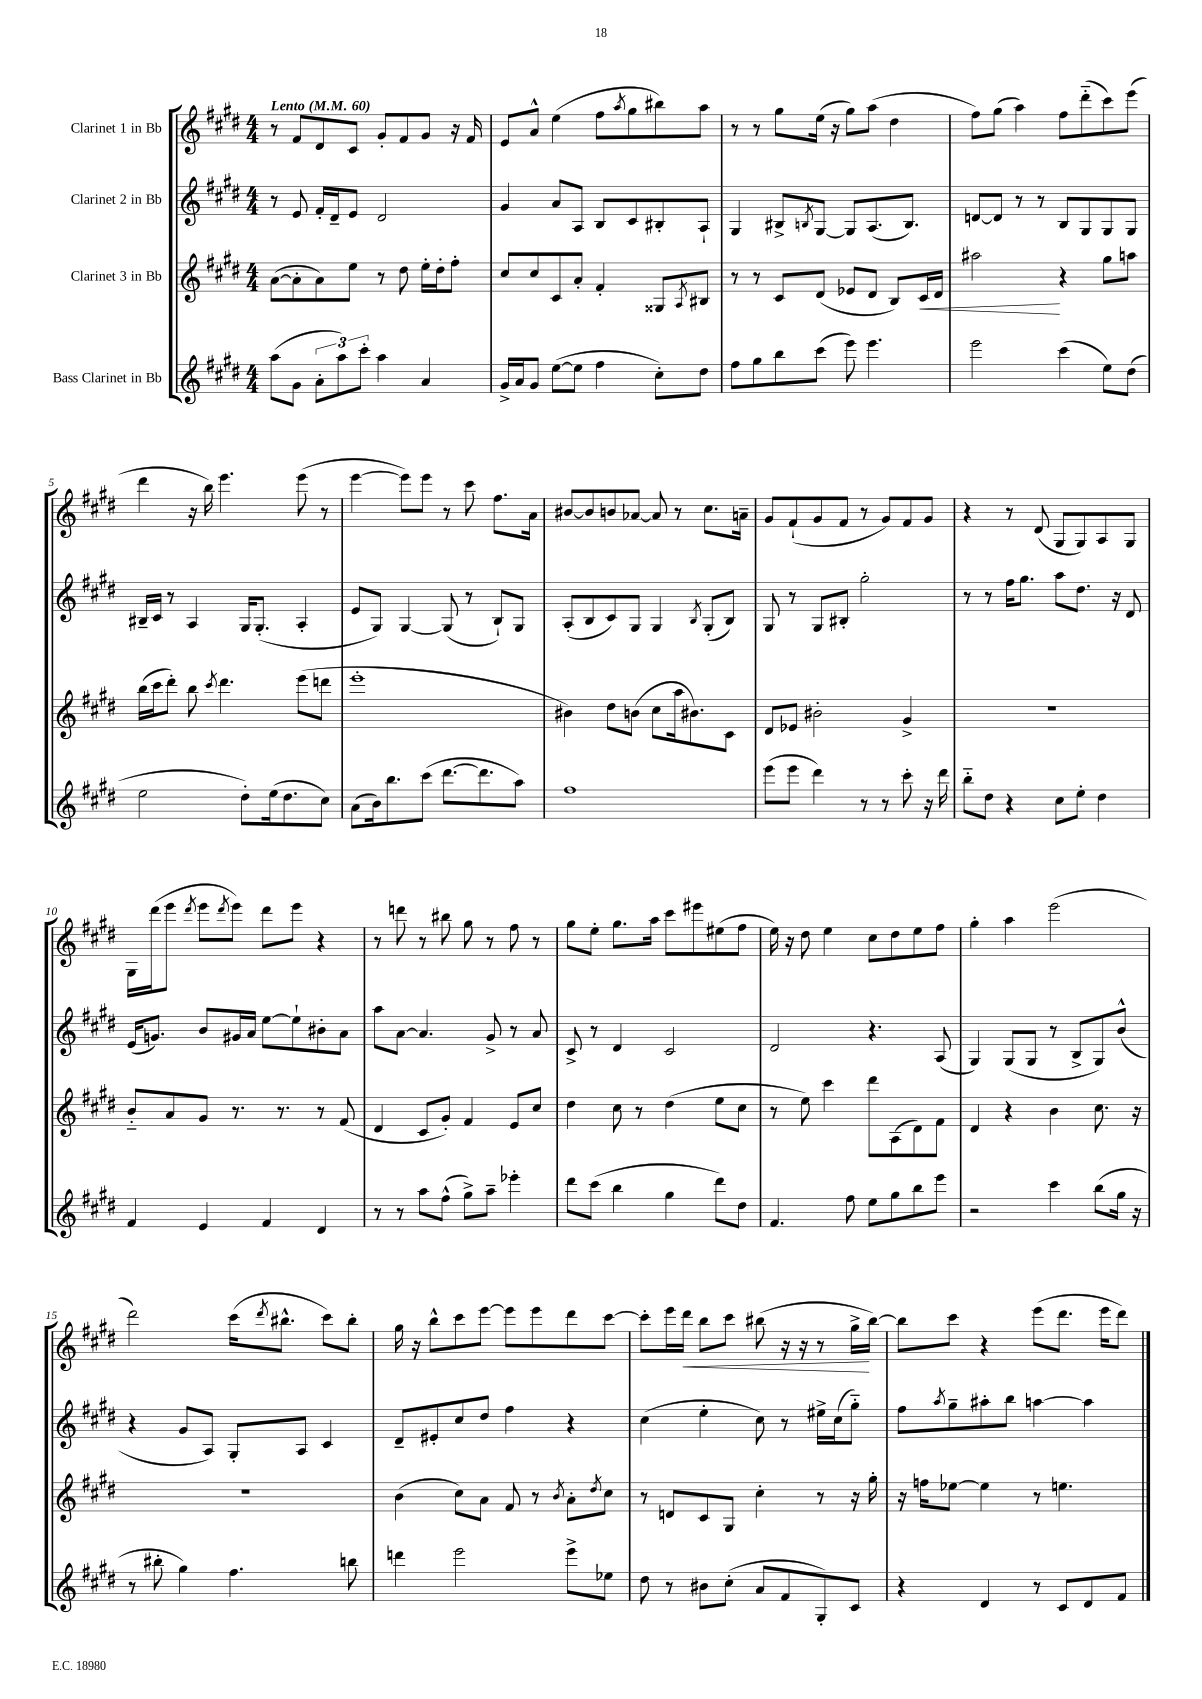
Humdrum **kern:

**kern	**kern	**kern	**kern
*staff4	*staff3	*staff2	*staff1
*clefG2	*clefG2	*clefG2	*clefG2
*k[f#c#g#d#]	*k[f#c#g#d#]	*k[f#c#g#d#]	*k[f#c#g#d#]
*M4/4	*M4/4	*M4/4	*M4/4
*MM60	*MM60	*MM60	*MM60
(8aa	([8a	8r	8r
8g#	8a']	8e	8f#
12a'	8a)	16f#'	8d#
.	.	16d#~	.
12aa)	.	.	.
.	8ee	8e	8c#
12ccc#'	.	.	.
4aa	8r	2d#	8g#'
.	8dd#	.	8f#
4a	16ee'	.	8g#
.	16dd#'	.	.
.	8ff#'	.	16r
.	.	.	16f#
=	=	=	=
16g#^	8cc#	4g#	8e
16a	.	.	.
8g#	8cc#	.	8a^^
([8ee	8c#	8a	(4ee
8ee]	8a'	8A	.
4ff#	4f#'	8B	8ff#
.	.	.	8qaa
.	.	8c#	8gg#
8cc#')	8G##	8B#'	8bb#)
.	8qA	.	.
8dd#	8B#	8A`	8aa
=	=	=	=
8ff#	8r	4G#	8r
8gg#	8r	.	8r
8bb	8c#	8B#^	8gg#
.	.	8qB	.
(8ccc#	(8d#	[8G#	(16ee
.	.	.	16r
8eee)	8e-	8G#]	8gg#)
4.eee	8d#	(8.A	(8aa
.	8B)	.	4dd#
.	.	8.B)	.
.	16c#	.	.
.	16d#	.	.
=	=	=	=
2eee	2aa#	[8d	8ff#)
.	.	8d]	(8gg#
.	.	8r	4aa)
.	.	8r	.
(4ccc#	4r	8B	8ff#
.	.	8G#	(8ddd#'~
8ee)	8gg#	8G#	8ccc#)
(8dd#	8aa	8G#	(8eee
=	=	=	=
2ee	(16bb	16B#~	4ddd#
.	16ccc#	16c#	.
.	8ddd#')	8r	.
.	8bb	4A	16r
.	.	.	16bb)
.	8qccc#	.	.
.	4.ddd#	.	4.eee
8dd#')	.	16G#	.
.	.	(8.G#'	.
(16ee	.	.	.
8.dd#	.	.	.
.	(8eee	4A'	(8eee
8cc#)	8ddd	.	8r
=	=	=	=
(8a	1eee'	8e	[4eee
16b)	.	8G#)	.
8.bb	.	.	.
.	.	[4G#	8eee])
(8ccc#	.	.	8eee
[8.ddd#	.	(8G#]	8r
.	.	8r	8ccc#
8.ddd#]	.	.	.
.	.	8B`)	8.ff#
8aa)	.	8G#	.
.	.	.	16a
=	=	=	=
1ff#	4b#)	(8A'	[8b#
.	.	8B	8b#]
.	8dd#	8c#)	8b
.	(8b	8G#	[8a-
.	8cc#	4G#	8a-]
.	16aa	.	8r
.	8.b#)	.	.
.	.	8qB	.
.	.	(8G#'	8.cc#
.	8c#	8B)	.
.	.	.	16a~
=	=	=	=
(8eee	8d#	8G#	8g#
8eee	8e-	8r	(8f#`
4ddd#)	2b#'	8G#	8g#
.	.	8B#'	8f#
8r	.	2gg#'	8r
8r	.	.	8g#)
8ccc#'	4g#^	.	8f#
16r	.	.	8g#
16ddd#	.	.	.
=	=	=	=
8bb'~	1r	8r	4r
8dd#	.	8r	.
4r	.	16ff#	8r
.	.	8.gg#	.
.	.	.	(8d#
8cc#	.	8aa	8G#
8ee'	.	8.dd#	8G#)
4dd#	.	.	8A
.	.	16r	.
.	.	8d#	8G#
=	=	=	=
4f#	8b'~	(16e	16G#
.	.	8.g)	(16ddd#
.	8a	.	8eee
.	.	.	8qddd#
4e	8g#	8b	8eee
.	.	.	8qddd#
.	8.r	16g#	8eee)
.	.	16a	.
4f#	.	[8ee	8ddd#
.	8.r	.	.
.	.	8ee`]	8eee
4d#	8r	8b#'	4r
.	(8f#	8a	.
=	=	=	=
8r	4d#	8aa	8r
8r	.	[8a	8ddd
8aa	8c#	4.a]	8r
(8ff#^^	8g#')	.	8bb#
8gg#^)	4f#	.	8gg#
8aa~	.	8g#^	8r
4eee-'	8e	8r	8ff#
.	8cc#	8a	8r
=	=	=	=
8ddd#	4dd#	8c#^	8gg#
(8ccc#	.	8r	8ee'
4bb	8cc#	4d#	8.gg#
.	8r	.	.
.	.	.	16aa
4gg#	(4dd#	2c#	8ccc#
.	.	.	8eee#
8ddd#)	8ee	.	(8ee#
8dd#	8cc#	.	8ff#
=	=	=	=
4.f#	8r	2d#	16ee)
.	.	.	16r
.	8ee)	.	8dd#
.	4ccc#	.	4ee
8ff#	.	.	.
8ee	8ddd#	4.r	8cc#
8gg#	(8A	.	8dd#
8bb	8d#)	.	8ee
8eee	8f#	(8A	8ff#
=	=	=	=
2r	4d#	4G#)	4gg#'
.	4r	(8G#	4aa
.	.	8G#	.
4ccc#	4b	8r	(2eee
.	.	8B^	.
(8bb	8.cc#	8G#)	.
16gg#	.	(8b^^	.
16r	16r	.	.
=	=	=	=
8r	1r	4r	2ddd#)
8bb#'	.	.	.
4gg#)	.	8g#	.
.	.	8A)	.
4.ff#	.	8G#'	(16ccc#
.	.	.	8qddd#
.	.	.	8.bb#^^
.	.	8A	.
.	.	4c#	8ccc#)
8bb	.	.	8bb#'
=	=	=	=
4ddd	(4b	8d#~	16gg#
.	.	.	16r
.	.	8e#'	8bb^^
2eee	8cc#)	8cc#	8ccc#
.	8a	8dd#	[8eee
.	8f#	4ff#	8eee]
.	8r	.	8eee
.	8qb	.	.
8eee^	8a'	4r	8ddd#
.	8qdd#	.	.
8ee-	8cc#	.	[8ccc#
=	=	=	=
8dd#	8r	(4cc#	8ccc#']
8r	8d	.	16eee
.	.	.	16ddd#
8b#	8c#	4ee'	8bb
(8cc#'	8G#	.	8ccc#
8a	4cc#'	8cc#)	(8bb#
8f#	.	8r	16r
.	.	.	16r
8G#')	8r	16ee#^	8r
.	.	(16cc#	.
8c#	16r	8gg#'~)	16gg#^
.	16gg#'	.	[16bb#)
=	=	=	=
4r	16r	8ff#	8bb#]
.	16ff	.	.
.	.	8qaa	.
.	[8ee-	8gg#~	8ccc#
4d#	4ee-]	8aa#'	4r
.	.	8bb	.
8r	8r	[4aa	(8eee
8c#	4.ee	.	8.ddd#
8d#	.	4aa]	.
.	.	.	16eee
8f#	.	.	8ddd#)
==	==	==	==
*-	*-	*-	*-
